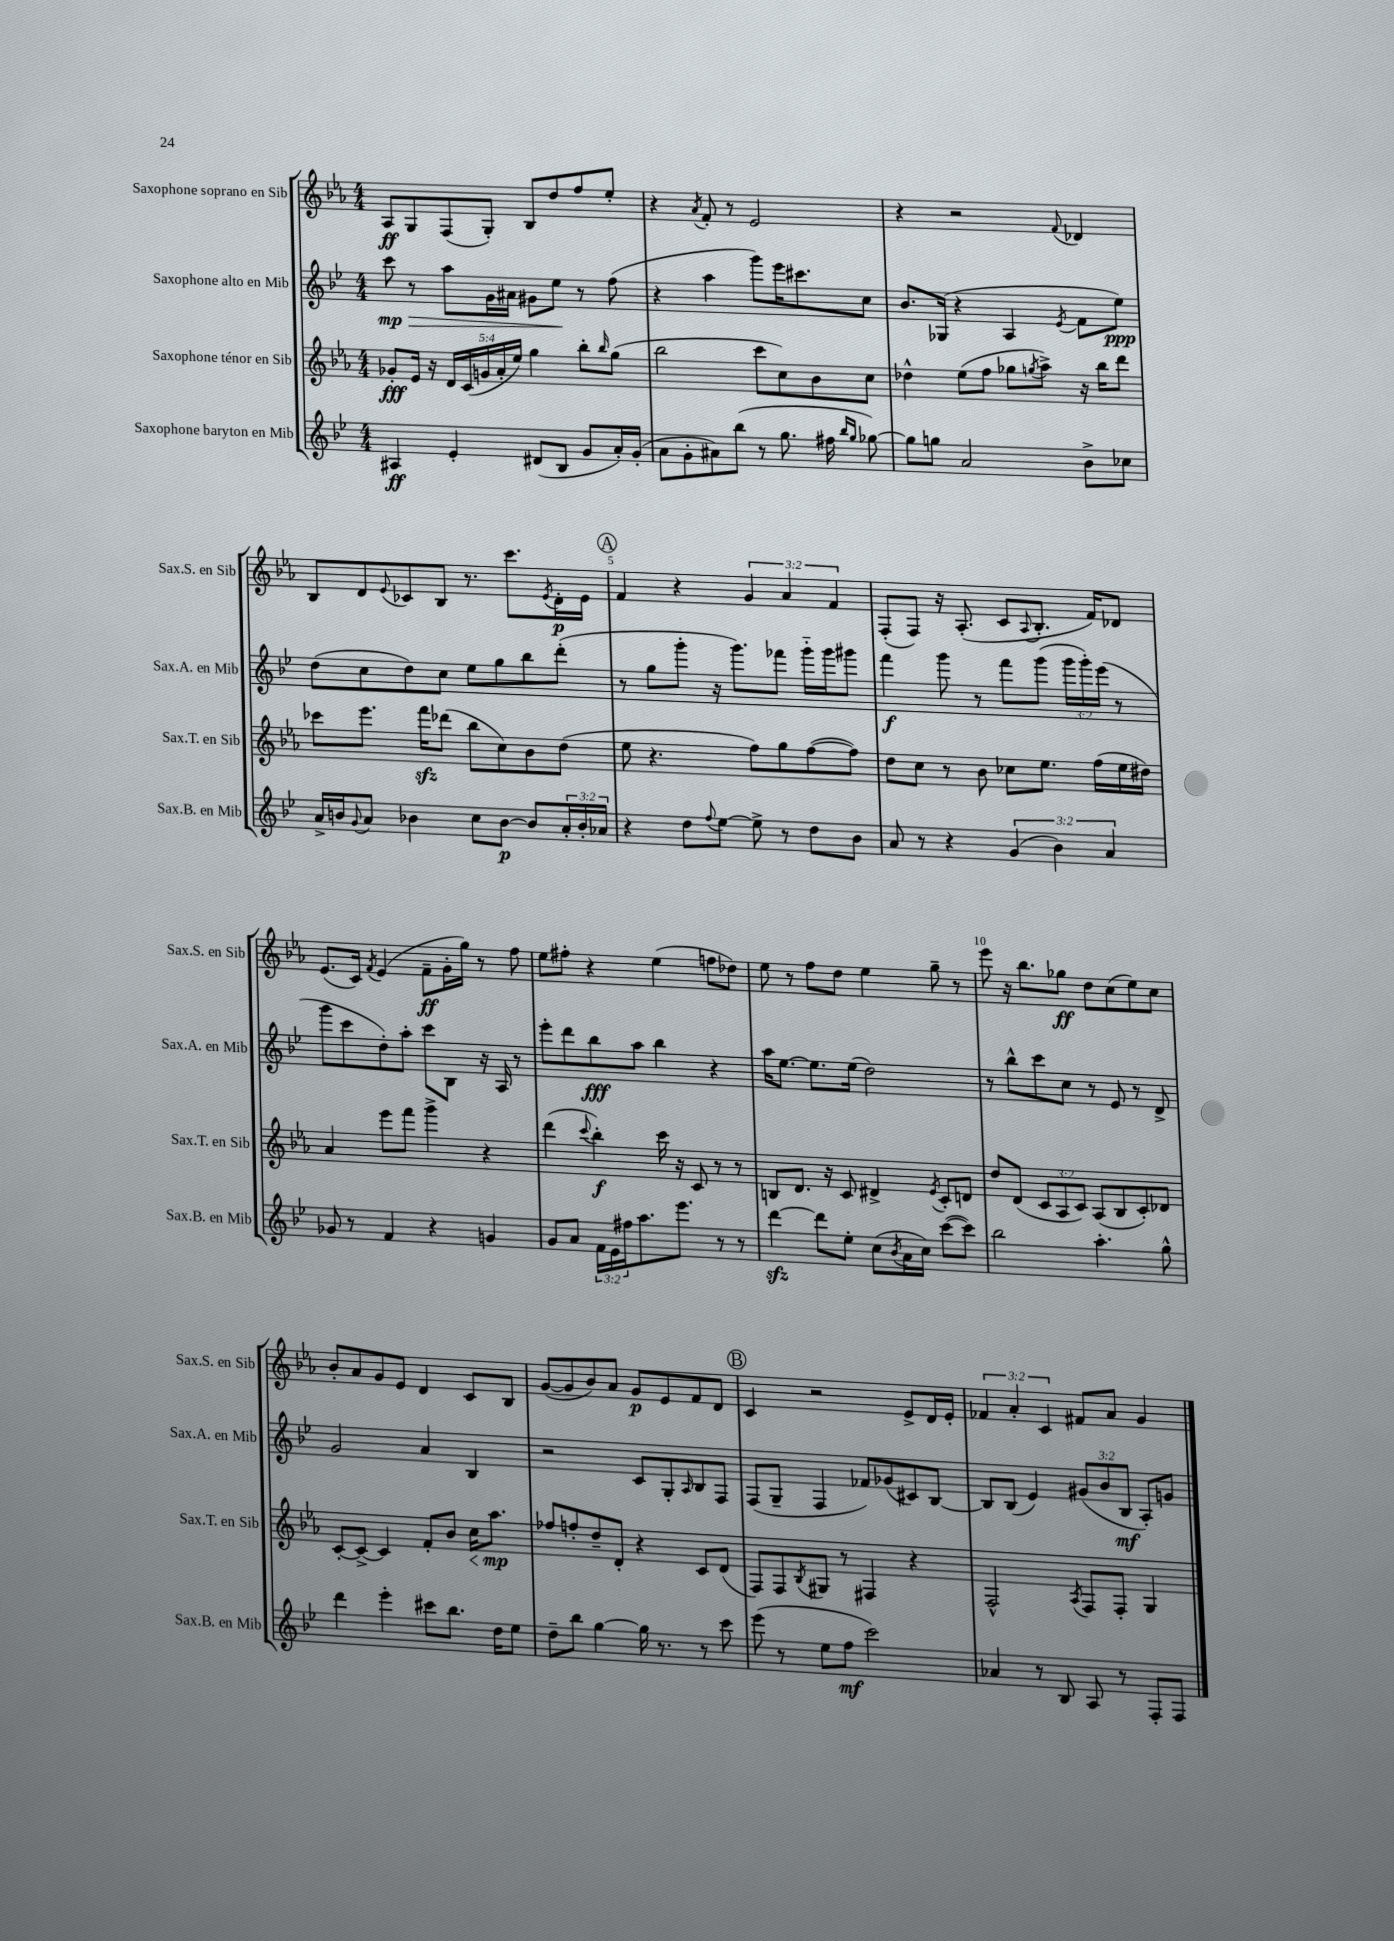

**kern	**dynam	**kern	**dynam	**kern	**dynam	**kern	**dynam
*part4	*part4	*part3	*part3	*part2	*part2	*part1	*part1
*staff4	*staff4	*staff3	*staff3	*staff2	*staff2	*staff1	*staff1
*I"Saxophone baryton en Mib	*	*I"Saxophone ténor en Sib	*	*I"Saxophone alto en Mib	*	*I"Saxophone soprano en Sib	*
*I'Sax.B. en Mib	*	*I'Sax.T. en Sib	*	*I'Sax.A. en Mib	*	*I'Sax.S. en Sib	*
*clefG2	*	*clefG2	*	*clefG2	*	*clefG2	*
*k[b-e-]	*	*k[b-e-a-]	*	*k[b-e-]	*	*k[b-e-a-]	*
*M4/4	*	*M4/4	*	*M4/4	*	*M4/4	*
=1	=1	=1	=1	=1	=1	=1	=1
!	!	!	!	!	!LO:HP:b	!	!
4A#X/	ff	8g-X'/L	fff	8ccc\	> mp	8A-/L	ff
.	.	16e-/Jk	.	8r	.	8G/	.
.	.	16r	.	.	.	.	.
4e-'/	.	20d/LL	.	8aa\L	.	(8F/	.
.	.	(20c/	.	.	.	.	.
.	.	20gn/	.	.	.	.	.
.	.	.	.	16g\L	.	8G'/J)	.
.	.	20a-'/	.	.	.	.	.
.	.	.	.	16a#X\JJ	.	.	.
.	.	20ee-/JJ)	.	.	.	.	.
(8d#X/L	.	4gg\	.	8g#X\L	.	8B-/L	.
8B-/J	.	.	.	8ee-\J	.	8dd/	.
8g/L	.	8bb-'\L	.	8r	]	8ff/	.
.	.	16qqbb-/	.	.	.	.	.
16a'/L)	.	(8gg\J	.	(8ff\	.	8ee-'/J	.
(16g'/JJ	.	.	.	.	.	.	.
=2	=2	=2	=2	=2	=2	=2	=2
8a\L	.	2bb-\	.	4r	.	4r	.
8g'\	.	.	.	.	.	.	.
.	.	.	.	.	.	8qa-/	.
8a#X\)	.	.	.	4aa\	.	8f'/	.
(8bb-\J	.	.	.	.	.	8r	.
8r	.	8ccc\L	.	8ggg\L)	.	2e-/	.
8.gg\	.	8cc\)	.	16eee-\K	.	.	.
.	.	.	.	8.ccc#X\	.	.	.
.	.	8b-\	.	.	.	.	.
16ff#X\	.	.	.	.	.	.	.
16qqbb-/LL	.	.	.	.	.	.	.
16qqgg/JJ	.	.	.	.	.	.	.
[8gg-X\)	.	8cc\J	.	8cc\J	.	.	.
=3	=3	=3	=3	=3	=3	=3	=3
8gg-\L]	.	4dd-X^^\	.	8.b-/L	.	4r	.
8ggn\J	.	.	.	.	.	.	.
.	.	.	.	(16G-X/Jk	.	.	.
2a/	.	(8ee-\L	.	4r	.	2r	.
.	.	8ff\J	.	.	.	.	.
.	.	8gg-X\L	.	4A/	.	.	.
.	.	8qggn/	.	.	.	.	.
.	.	8aa-^\J)	.	.	.	.	.
.	.	.	.	8qe-/	.	8qqf/	.
8b-^\L	.	16r	.	8f\L	.	4d-X/	.
.	.	16bb-\KL	.	.	.	.	.
8cc-X\J	.	8ddd\J	.	8ee-\J)	ppp	.	.
!!LO:LB:g=z
=4	=4	=4	=4	=4	=4	=4	=4
16a^/LL	.	8ccc-X\L	.	(8dd\L	.	8B-/L	.
16bn/J	.	.	.	.	.	.	.
8qqg/	.	.	.	.	.	.	.
8a/J	.	8.eee-\J	.	8cc\	.	8d/	.
.	.	.	.	.	.	8qqe-/	.
4b-X\	.	.	.	8dd\)	.	8c-X/	.
.	.	16fffzz\KL	.	.	.	.	.
.	.	(8ddd-X\J	.	8cc\J	.	8B-/J	.
8cc\L	.	8bb-\L	.	8ee-\L	.	8.r	.
[8b-\J	p	8cc\)	.	8gg\	.	.	.
.	.	.	.	.	.	8.ccc\L	.
8b-/L]	.	8b-\	.	8bb-\	.	.	.
.	.	.	.	.	.	8qe-/	.
24a'/L	.	(8dd\J	.	(8ddd'\J	.	16d'\L	p
24b-'/	.	.	.	.	.	.	.
.	.	.	.	.	.	16e-\JJ	.
24a-X/JJ	.	.	.	.	.	.	.
!!LO:REH:place=s1:t=A
=5	=5	=5	=5	=5	=5	=5	=5
4r	.	8ee-\	.	8r	.	4f/	.
.	.	4.r	.	8gg\L	.	.	.
8dd\L	.	.	.	8ggg'\J	.	4r	.
8qqff/	.	.	.	.	.	.	.
[8ee-\J	.	.	.	16r	.	.	.
.	.	.	.	8.ggg\L)	.	.	.
8ee-^\]	.	8ff\L)	.	.	.	6g/	.
8r	.	8gg\	.	8fff-X\J	.	.	.
.	.	.	.	.	.	6a-/	.
8dd\L	.	([8ff\	.	16ggg\LL	.	.	.
.	.	.	.	16ggg\J	.	.	.
.	.	.	.	.	.	6f/	.
8b-\J	.	8ff\J])	.	8ggg#X\J	.	.	.
=6	=6	=6	=6	=6	=6	=6	=6
8a/	.	8dd\L	.	4fff\	f	(8F'/L	.
8r	.	8cc\J	.	.	.	8F/J)	.
4r	.	8r	.	8ggg\	.	16r	.
.	.	.	.	.	.	(8.A-'/	.
.	.	8b-\	.	8r	.	.	.
(6g/	.	8cc-X\L	.	8fff\L	.	8c/L	.
.	.	.	.	.	.	8qqA-/	.
.	.	8.ee-\J	.	(8ggg\J	.	8.B-'/J	.
6b-\)	.	.	.	.	.	.	.
.	.	.	.	24ggg\LL	.	.	.
.	.	.	.	24ggg'\)	.	.	.
.	.	(16ff\LL	.	.	.	16f/KL)	.
6a/	.	.	.	(24eee-\JJ	.	.	.
.	.	16ee-\	.	8r	.	8d-X/J	.
.	.	16dd#X\JJ)	.	.	.	.	.
!!LO:LB:g=z
=7	=7	=7	=7	=7	=7	=7	=7
8g-X/	.	4a-/	.	8ggg\L	.	(8.e-/L	.
8r	.	.	.	8ccc\	.	.	.
.	.	.	.	.	.	16c/Jk)	.
.	.	.	.	.	.	8qf/	.
4f/	.	8eee-\L	.	8dd'\)	.	(4e-/	.
.	.	8fff\J	.	8aa'\J	.	.	.
4r	.	4ggg^\	.	8ccc\L	.	8f~\L	ff
.	.	.	.	8B-\J	.	16g'\L	.
.	.	.	.	.	.	16gg\JJ)	.
4gn/	.	4r	.	16r	.	8r	.
.	.	.	.	16A/	.	.	.
.	.	.	.	8r	.	8ff\	.
=8	=8	=8	=8	=8	=8	=8	=8
8g/L	.	(4ddd\	.	8eee-'\L	.	8ee-\L	.
8a/J	.	.	.	8ddd\	.	8ff#X'\J	.
.	.	8qqccc/	.	.	.	.	.
24f\LL	.	4bb-'\)	f	8bb-\	fff	4r	.
24e-\	.	.	.	.	.	.	.
24ff#X\J	.	.	.	.	.	.	.
8.aa\	.	.	.	8aa\J	.	.	.
.	.	16ccc\	.	4bb-\	.	(4ee-\	.
8.eee-\J	.	16r	.	.	.	.	.
.	.	8c/	.	.	.	.	.
8r	.	8r	.	4r	.	8ffn\L	.
8r	.	8r	.	.	.	8dd-X\J)	.
=9	=9	=9	=9	=9	=9	=9	=9
[4dddzz\	.	8Bn/L	.	16aa\KL	.	8ee-\	.
.	.	.	.	[8.ee-\J	.	.	.
.	.	8.d/J	.	.	.	8r	.
8ddd\L]	.	.	.	8.ee-\L]	.	8ff\L	.
.	.	16r	.	.	.	.	.
8ee-'\J	.	8c/	.	.	.	8dd\J	.
.	.	.	.	(16ee-\Jk	.	.	.
(8cc\L	.	4d#X^/	.	2dd\)	.	4ee-\	.
8qb-/	.	.	.	.	.	.	.
16a\L	.	.	.	.	.	.	.
16cc\JJ)	.	.	.	.	.	.	.
.	.	8qe-/	.	.	.	.	.
([8ccc\L	.	8c'/L	.	.	.	8gg~\	.
8ccc\J])	.	8dn/J	.	.	.	8r	.
=10	=10	=10	=10	=10	=10	=10	=10
2bb-\	.	8dd/L	.	8r	.	8eee-\	.
.	.	(8d/J	.	8bb-^^\L	.	16r	.
.	.	.	.	.	.	8.bb-\L	.
.	.	12c/L	.	8ccc\	.	.	.
.	.	12A-/	.	.	.	.	.
.	.	.	.	8cc\J	.	8gg-X\J	ff
.	.	12c/J)	.	.	.	.	.
4.aa'\	.	(8A-/L	.	8r	.	8dd\L	.
.	.	8B-/	.	8e-/	.	(8cc\	.
.	.	8c'/)	.	8r	.	8ee-\)	.
8gg^^\	.	8d-X/J	.	8d^/	.	8cc\J	.
!!LO:LB:g=z
=11	=11	=11	=11	=11	=11	=11	=11
4ddd\	.	[8c'/L	.	2g/	.	8b-'/L	.
.	.	8c^/J_	.	.	.	8a-/	.
4eee-'\	.	4c/]	.	.	.	8g/	.
.	.	.	.	.	.	8e-/J	.
8ccc#X\L	.	8f'/L	.	4a/	.	4d/	.
8.bb-\J	.	8b-/J	.	.	.	.	.
!	!	!	!LO:HP:b	!	!	!	!
.	.	16cc\KL	<	4B-/	.	8c/L	.
16dd\KL	.	8.aa-\J	mp	.	.	.	.
8ee-\J	.	.	.	.	.	8B-/J	.
.	.	.	[	.	.	.	.
=12	=12	=12	=12	=12	=12	=12	=12
8dd~\L	.	8ff-X/L	.	2r	.	([8g/L	.
8bb-\J	.	8ffn'/	.	.	.	8g/]	.
[4gg\	.	8dd~/	.	.	.	8b-/)	.
.	.	8d'/J	.	.	.	8a-/J	.
16gg\]	.	4r	.	8c/L	.	8g/L	p
8.r	.	.	.	.	.	.	.
.	.	.	.	8G'/	.	8e-/	.
.	.	.	.	16qqA/	.	.	.
8r	.	8c/L	.	8B-/	.	8f/	.
8ccc\	.	(8d/J	.	8F/J	.	8d/J	.
!!LO:REH:place=s1:t=B
=13	=13	=13	=13	=13	=13	=13	=13
(8eee-\	.	8F/L)	.	(8F/L	.	4c/	.
8r	.	8F/	.	8G~/J	.	.	.
.	.	8qB-/	.	.	.	.	.
8ee-\L	.	8G#X/J	.	4F/	.	2r	.
8ff\J	mf	8r	.	.	.	.	.
2ccc\)	.	4F#X/	.	8f-X/L)	.	.	.
.	.	.	.	(8g-X/	.	.	.
.	.	4r	.	8c#X/)	.	8e-^/L	.
.	.	.	.	[8B-/J	.	16d/L	.
.	.	.	.	.	.	16e-'/JJ	.
=14	=14	=14	=14	=14	=14	=14	=14
4a-X/	.	2F^^/	.	8B-/L]	.	6f-X/	.
.	.	.	.	(8B-/J	.	.	.
.	.	.	.	.	.	6a-'/	.
8r	.	.	.	4e-/)	.	.	.
.	.	.	.	.	.	6c/	.
8B-/	.	.	.	.	.	.	.
.	.	8qA-/	.	.	.	.	.
8A/	.	8F/L	.	(12g#X/L	.	8f#X/L	.
.	.	.	.	12b-/	.	.	.
8r	.	8F'/J	.	.	.	8a-/J	.
.	.	.	.	12B-/J	mf	.	.
8F'/L	.	4G/	.	8A'/L)	.	4g/	.
8F/J	.	.	.	8gn/J	.	.	.
==	==	==	==	==	==	==	==
*-	*-	*-	*-	*-	*-	*-	*-
